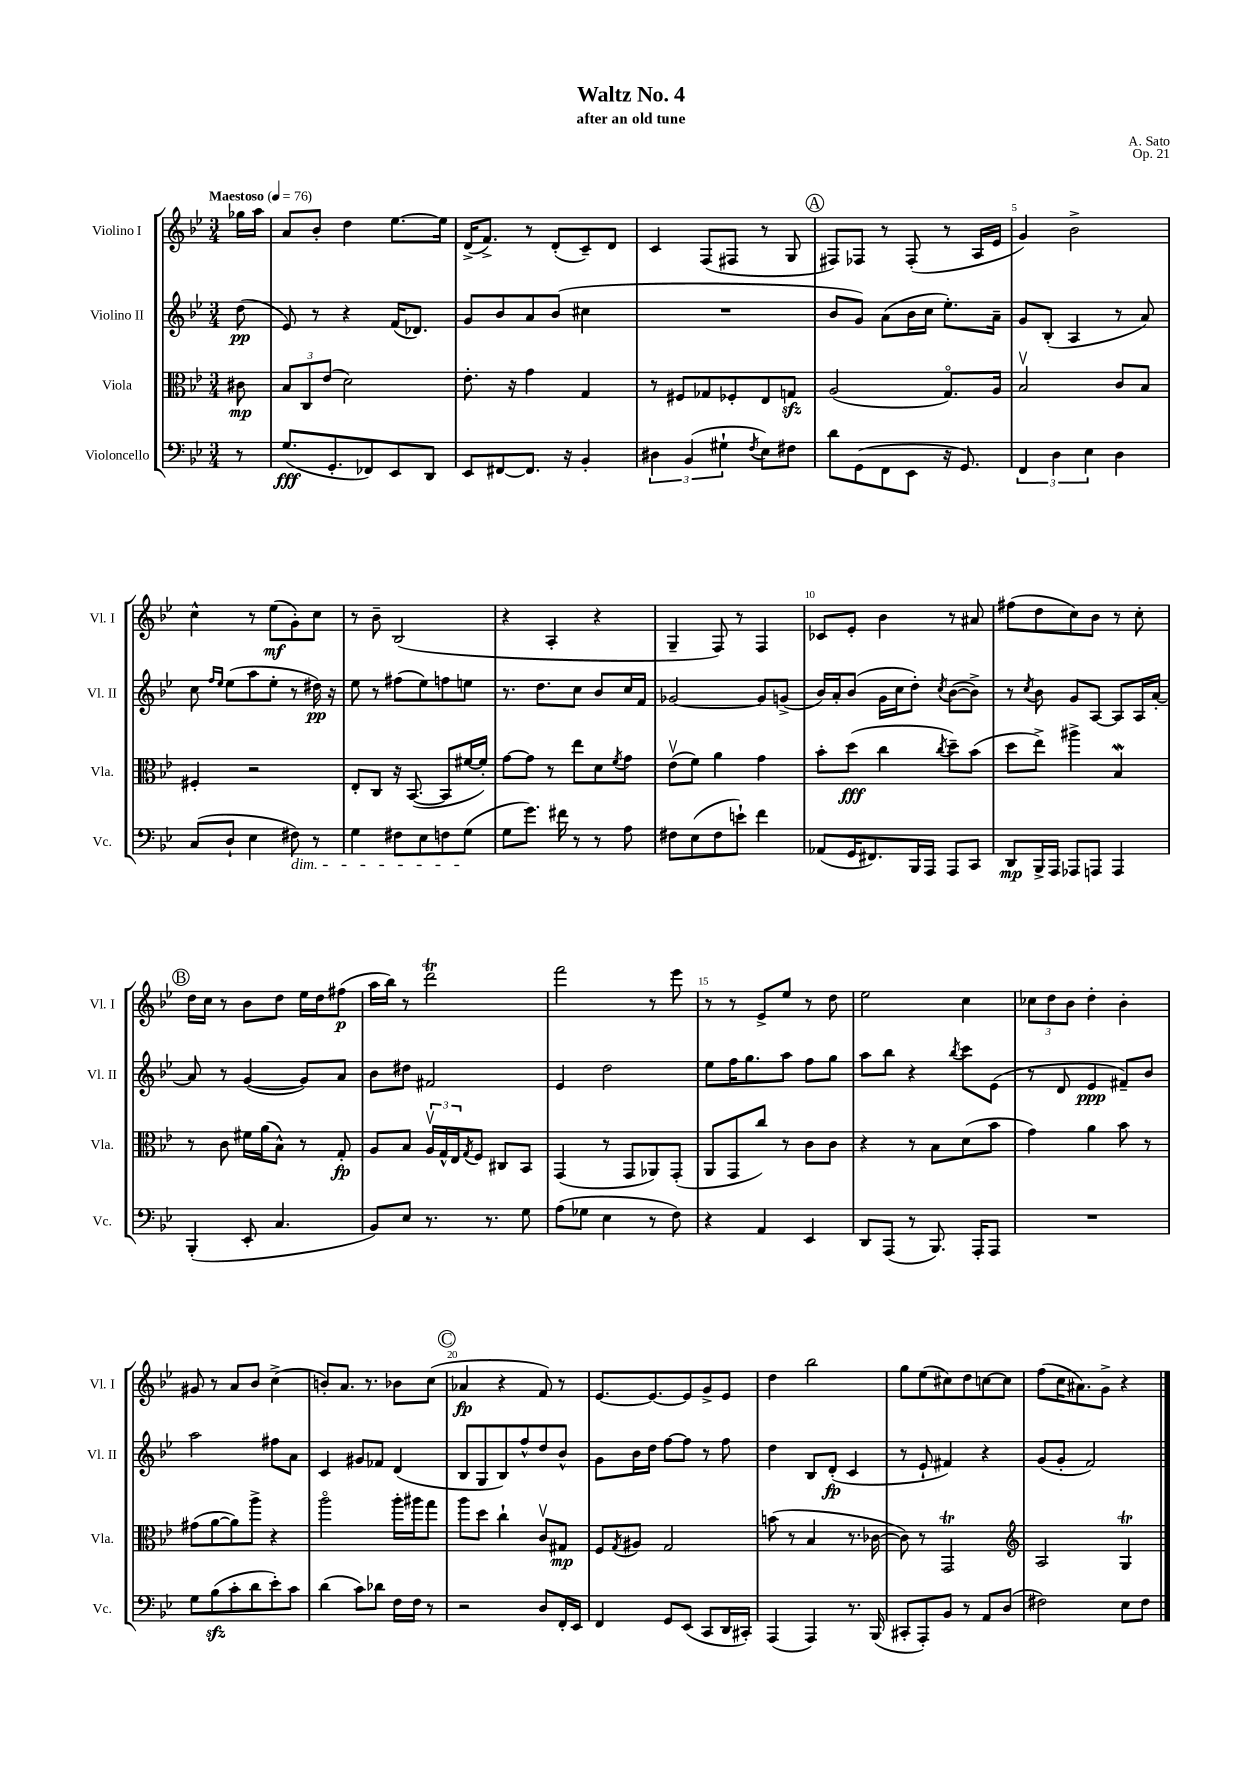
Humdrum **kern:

**kern	**kern	**kern	**kern
*staff4	*staff3	*staff2	*staff1
*clefF4	*clefC3	*clefG2	*clefG2
*k[b-e-]	*k[b-e-]	*k[b-e-]	*k[b-e-]
*M3/4	*M3/4	*M3/4	*M3/4
*MM76	*MM76	*MM76	*MM76
8r	8c#	(8dd	16gg-
.	.	.	16aa
=	=	=	=
(8.G	12B-	8e-)	8a
.	12C	.	.
.	.	8r	8b-'
.	(12e-	.	.
8.GG'	.	.	.
.	2d)	4r	4dd
8FF-)	.	.	.
8EE-	.	(16f	[8.ee-
.	.	8.d-)	.
8DD	.	.	.
.	.	.	16ee-]
=	=	=	=
8EE-	8.e-'	8g	(16d^
.	.	.	8.f^)
[8FF#	.	8b-	.
.	16r	.	.
8.FF#]	4g	8a	8r
.	.	(8b-	(8d'
16r	.	.	.
4BB-'	4G	4cc#	8c~)
.	.	.	8d
=	=	=	=
6D#	8r	2.r	4c
.	8F#	.	.
(6BB-	.	.	.
.	8G-	.	(8F
6G#`	.	.	.
.	8F-'	.	8F#
8qF	.	.	.
8E-)	8E-	.	8r
8F#	8G	.	8G
=	=	=	=
8d	(2A	8b-	8F#)
(8GG	.	8g)	8F-
8FF	.	(8a	8r
8EE-	.	16b-	(8F-'
.	.	16cc	.
16r	8.Go)	8.ee-')	8r
8.GG)	.	.	.
.	.	.	16A
.	16A	16a~	16e-
=	=	=	=
6FF	2B-v	8g	4g)
.	.	(8B-'	.
6D	.	.	.
.	.	4A	2b-^
6E-	.	.	.
4D	8c	8r	.
.	8B-	8a)	.
=	=	=	=
(8C	4F#'	8cc	4cc^^
.	.	16qqff	.
.	.	16qqee-	.
8D`	.	(8ee-	.
4E-	2r	8aa	8r
.	.	8ee-'	(8ee-
8F#)	.	8r	8g')
8r	.	16dd#)	8cc
.	.	16r	.
=	=	=	=
4G	8E-'	8ee-	8r
.	8C	8r	8b-~
8F#	16r	(8ff#	(2B-
.	([8.BB-	.	.
8E-	.	8ee-)	.
8F	8BB-]	8ff	.
(8G	[16f#	8ee	.
.	16f#'])	.	.
=	=	=	=
8G	[8g	8.r	4r
8.g)	8g]	.	.
.	.	8.dd	.
.	8r	.	4A'
16f#	.	.	.
8r	8ee-	8cc	.
8r	8d	8b-	4r
.	8qf	.	.
8A	8g	16cc	.
.	.	16f	.
=	=	=	=
8F#	(8e-v	[2g-	4G~
(8E-	8f)	.	.
8F#	4a	.	8F)
8e`)	.	.	8r
4f	4g	8g-]	4F
.	.	(8g^	.
=	=	=	=
(8AA-	8b-'	16b-)	8c-
.	.	16a'	.
16GG	(8dd	(8b-	8e-'
8.FF#)	.	.	.
.	4cc	16g	4b-
.	.	16cc	.
16BBB-	.	8dd')	.
16AAA	.	.	.
.	8qcc	8qcc	.
8AAA	8dd~)	([8b-	8r
8CC	(8b-	8b-^])	8a#
=	=	=	=
8DD	8dd	8r	(8ff#
.	.	8qcc	.
16BBB-^	8ee-^)	8b-	8dd
16AAA	.	.	.
8AAA-	4aa#^	8g	8cc)
8AAA	.	[8A	8b-
4AAA	4B-	8A]	8r
.	.	16A	8cc'
.	.	[16a'	.
=	=	=	=
(4BBB-'	8r	8a]	16dd
.	.	.	16cc
.	8c	8r	8r
8EE-'	16f#	([4g	8b-
.	(16a	.	.
4.C	8B-^^)	.	8dd
.	8r	8g])	16ee-
.	.	.	16dd
.	8G'	8a	(8ff#
=	=	=	=
8BB-)	8A	8b-	16aa
.	.	.	16bb-)
8E-	8B-	8dd#	8r
8.r	24Av	2f#	2ddd
.	24G^^	.	.
.	24E-	.	.
.	8qG	.	.
.	8F	.	.
8.r	.	.	.
.	8C#	.	.
8G	8BB-	.	.
=	=	=	=
(8A	(4GG	4e-	2fff
8G-	.	.	.
4E-	8r	2dd	.
.	8GG	.	.
8r	8AA-)	.	8r
8F)	(8GG'	.	8eee-
=	=	=	=
4r	8AA	8ee-	8r
.	8GG	16ff	8r
.	.	8.gg	.
4AA	8cc)	.	8e-^
.	8r	8aa	8ee-
4EE-	8c	8ff	8r
.	8c	8gg	8dd
=	=	=	=
8DD	4r	8aa	2ee-
(8AAA	.	8bb-	.
8r	8r	4r	.
8.BBB-)	8B-	.	.
.	.	8qbb-	.
.	(8d	8ccc	4cc
16AAA'	.	.	.
8AAA	8b-	(8e-	.
=	=	=	=
2.r	4g)	8r	12cc-
.	.	.	12dd
.	.	8d	.
.	.	.	12b-
.	4a	4e-	4dd'
.	8b-	8f#~)	4b-'
.	8r	8b-	.
=	=	=	=
8G	(8g#	2aa	8g#
(8B-	[8a	.	8r
8c'	8a])	.	8a
8d	8aa^	.	8b-
8e-')	4r	8ff#	(4cc^
8c	.	8a	.
=	=	=	=
(4d	2aao	4c	8b')
.	.	.	8.a
8c)	.	8g#	.
.	.	.	8.r
8d-	.	8f-	.
16F	16aa'	(4d	8b-
16F	16aa#	.	.
8r	8gg	.	(8cc
=	=	=	=
2r	8aa	8B-	4a-
.	8dd	8G	.
.	4cc`	8B-)	4r
.	.	8ff^^	.
8D	8cv	8dd	8f)
16FF'	8G#	8b-^^	8r
16EE-	.	.	.
=	=	=	=
4FF	8F	8g	[8.e-
.	8qG	.	.
.	8A#	16b-	.
.	.	16dd	8.e-_
8GG	2G	[8ff	.
(8EE-	.	8ff]	8e-]
8CC	.	8r	8g^
16DD	.	8ff	8e-
16CC#')	.	.	.
=	=	=	=
(4AAA	(8b	4dd	4dd
.	8r	.	.
4AAA)	4B-	8B-	2bb-
.	.	(8d'	.
8.r	8.r	4c	.
(16BBB-	[16c-	.	.
=	=	=	=
8CC#'	8c-])	8r	8gg
8AAA')	8r	8e-`	(8ee-
8BB-	2GG	4f#)	8cc#)
8r	.	.	8dd
8AA	.	4r	[8cc
(8D	.	.	8cc]
=	=	=	=
*	*clefG2	*	*
2F#)	2A	(8g	(8ff
.	.	8g'	16cc
.	.	.	8.a#)
.	.	2f)	.
.	.	.	8g^
8E-	4G	.	4r
8F#	.	.	.
==	==	==	==
*-	*-	*-	*-
